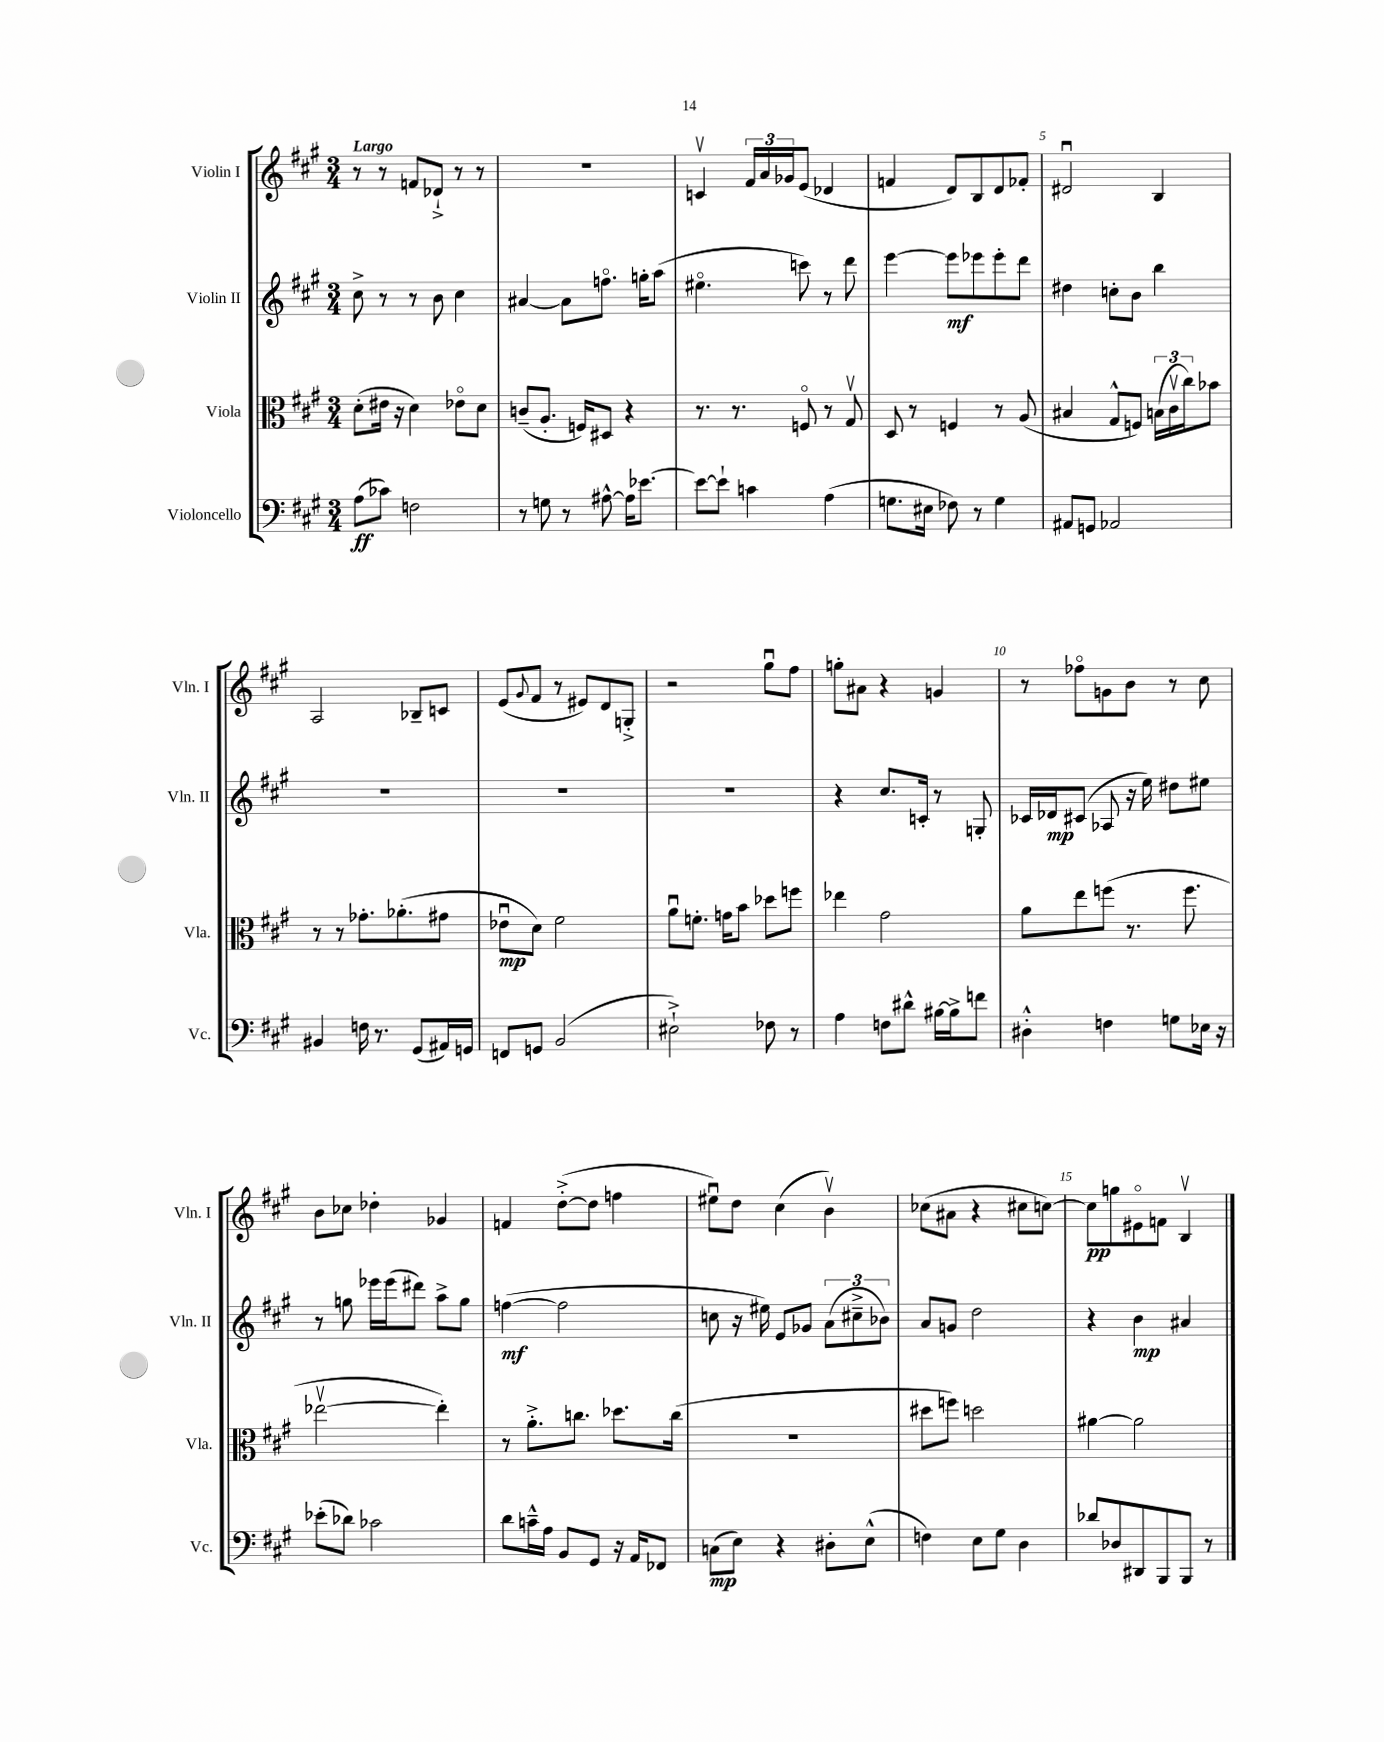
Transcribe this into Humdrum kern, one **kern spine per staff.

**kern	**kern	**kern	**kern
*staff4	*staff3	*staff2	*staff1
*clefF4	*clefC3	*clefG2	*clefG2
*k[f#c#g#]	*k[f#c#g#]	*k[f#c#g#]	*k[f#c#g#]
*M3/4	*M3/4	*M3/4	*M3/4
(8A\L	(8d'\L	8cc#^\	8r
8c-\J)	16e#\Jk	8r	8r
.	16r	.	.
2F\	4d\)	8r	8f/L
.	.	8b\	8d-`^/J
.	8e-o\L	4cc#\	8r
.	8d\J	.	8r
=	=	=	=
8r	(8c~/L	[4a#/	2.r
8G\	8.A'/J	.	.
8r	.	8a#\]L	.
.	16F/LK)	.	.
[8A#^^\	8D#/J	8.ffo\J	.
16A#\]LK	4r	.	.
[8.e-\J	.	16gg'\LK	.
.	.	(8aa\J	.
=	=	=	=
8e-\_L	8.r	4.ee#o\	4cv/
8e-`\]J	.	.	.
.	8.r	.	.
4c\	.	.	24f#/LL
.	.	.	24a/
.	.	.	24g-/J
.	8Fo/	8ccc\)	(8e/J
(4A\	8r	8r	4d-/
.	8G#v/	8ddd\	.
=	=	=	=
8.G\L	8D/	[4eee\	4f/
.	8r	.	.
16E#\Jk	.	.	.
8F-\)	4F/	8eee\]L	8d/L)
8r	.	8eee-\	8B/
4G\	8r	8eee-'\	8d/
.	(8A/	8ddd\J	8f-'/J
=	=	=	=
8AA#/L	4B#/	4dd#\	2d#u/
8GG/J	.	.	.
2AA-/	8G#^^/L	8cc'\L	.
.	8F/J)	8b\J	.
.	(24B\LL	4bb\	4B/
.	24c#v\	.	.
.	24cc#\J)	.	.
.	8b-\J	.	.
=	=	=	=
4BB#/	8r	2.r	2A/
.	8r	.	.
16F\	8.g-'\L	.	.
8.r	.	.	.
.	(8.a-'\	.	.
(8GG#/L	.	.	8B-~/L
16AA#/L)	8g#\J	.	8c/J
16GG/JJ	.	.	.
=	=	=	=
8FF/L	8e-u\L	2.r	(8e/L
.	.	.	8qqg#/
8GG/J	8d\J)	.	8f#/J
(2BB/	2f#\	.	8r
.	.	.	8e#/L)
.	.	.	8d/
.	.	.	8G'^/J
=	=	=	=
2E#`^\)	8au\L	2.r	2r
.	8.f'\J	.	.
.	16g\LK	.	.
.	8b\J	.	.
8F-\	8dd-\L	.	8gg#u\L
8r	8ff\J	.	8ff#\J
=	=	=	=
4A\	4ee-\	4r	8gg'\L
.	.	.	8a#\J
8F\L	2g#\	8.cc#/L	4r
8d#^^\J	.	.	.
.	.	16c'/Jk	.
[16B#\LL	.	8r	4g/
16B#^\]J	.	.	.
8f\J	.	8G'/	.
=	=	=	=
4D#'^^\	8a\L	16c-/LL	8r
.	.	16d-/J	.
.	8ee\	(8c#/J	8ff-o\L
4F\	(8ff\J	8A-/	8g\
.	8.r	16r	8b\J
.	.	16ee\)	.
8G\L	.	8dd#\L	8r
.	8.ff\	.	.
16E-\Jk	.	8ee#\J	8cc#\
16r	.	.	.
=	=	=	=
(8e-'\L	[2ee-v\	8r	8b\L
8d-\J)	.	8gg\	8cc-\J
2c-\	.	16eee-\LL	4dd-'\
.	.	(16eee-\J	.
.	.	8ddd#\J)	.
.	4ee-'\])	8aa^\L	4g-/
.	.	8gg\J	.
=	=	=	=
8d\L	8r	([4ff\	4f/
16c~^^\L	8.a'^\L	.	.
16A\JJ	.	.	.
8BB/L	.	2ff\]	([8dd'^\L
.	8.cc\J	.	.
8GG#/J	.	.	8dd\]J
16r	8.dd-\L	.	4ff\
16AA/LK	.	.	.
8FF-/J	.	.	.
.	(16cc\Jk	.	.
=	=	=	=
(8C\L	2.r	8cc\	8ee#u\L)
8E\J)	.	16r	8dd\J
.	.	16ee#\)	.
4r	.	8e/L	(4cc#\
.	.	8g-/J	.
8D#'\L	.	(12a\L	4bv\)
.	.	12cc#~^\	.
(8E^^\J	.	.	.
.	.	12b-\J)	.
=	=	=	=
4F\)	8dd#\L	8a/L	(8cc-\L
.	8ff\J)	8g/J	8a#\J
8E\L	2dd\	2dd\	4r
8G#\J	.	.	.
4D\	.	.	8cc#\L
.	.	.	[8cc\J)
=	=	=	=
8d-/L	[4a#\	4r	8cc\]L
8D-/	.	.	8gg\
8DD#/	2a#\]	4b\	8e#o\
8BBB/	.	.	8f\J
8BBB/J	.	4a#/	4Bv/
8r	.	.	.
==	==	==	==
*-	*-	*-	*-
